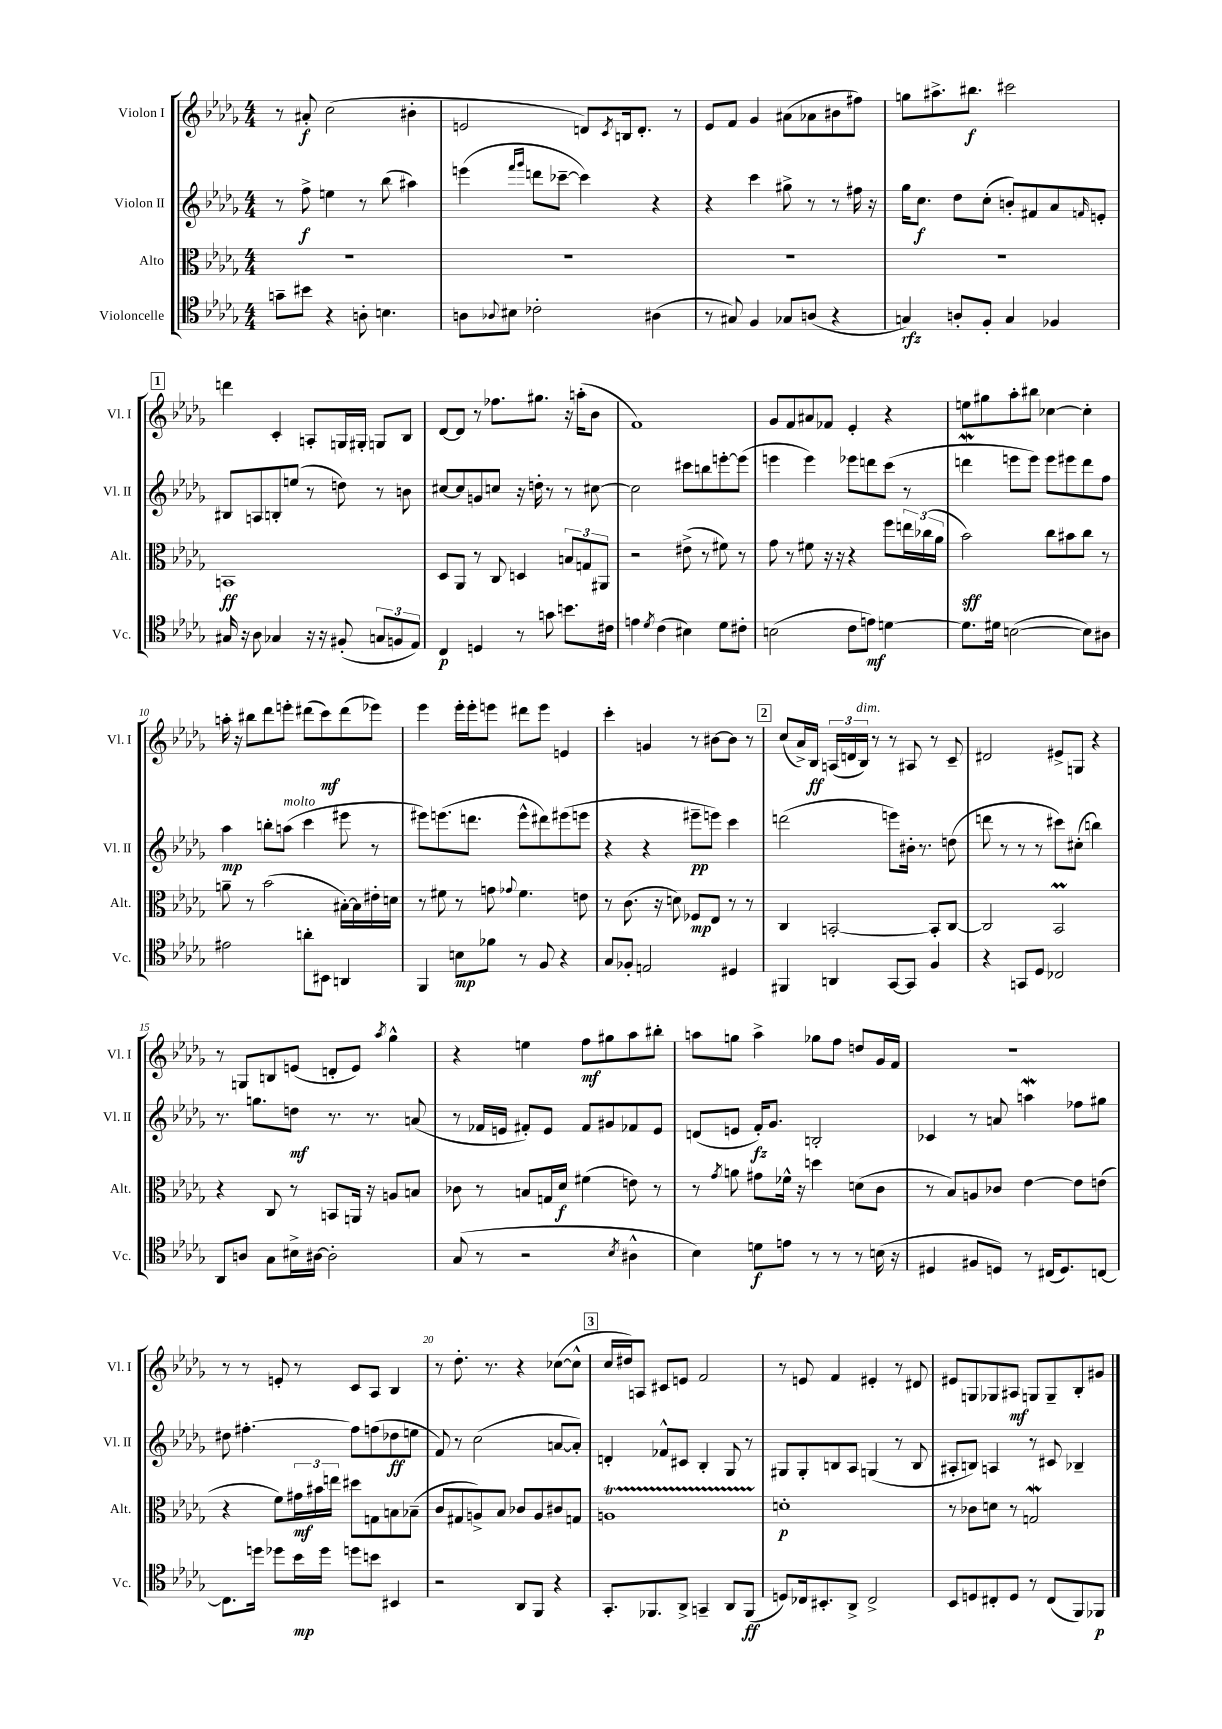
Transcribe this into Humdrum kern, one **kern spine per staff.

**kern	**kern	**kern	**kern
*staff4	*staff3	*staff2	*staff1
*clefC4	*clefC3	*clefG2	*clefG2
*k[b-e-a-d-g-]	*k[b-e-a-d-g-]	*k[b-e-a-d-g-]	*k[b-e-a-d-g-]
*M4/4	*M4/4	*M4/4	*M4/4
8g~	1r	8r	8r
8b#	.	8ff^	8a#'
4r	.	4ee	(2cc
8A'	.	8r	.
4.B	.	(8bb-	.
.	.	4aa#)	4b#'
=	=	=	=
8A	1r	(4eee	2e
8qqA-	.	.	.
8B#	.	.	.
.	.	16qqfff	.
.	.	16qqggg-	.
2c-'	.	8ddd	.
.	.	[8ccc-~	.
.	.	4ccc-])	8d)
.	.	.	8qc
.	.	.	16B
.	.	.	8.d'
(4A#	.	4r	.
.	.	.	8r
=	=	=	=
8r	1r	4r	8e-
8G#)	.	.	8f
4F	.	4ccc	4g-
8G-	.	8gg#^	(8a#
(8A	.	8r	8a-
4r	.	8r	8b#
.	.	16ff#	8ff#)
.	.	16r	.
=	=	=	=
4G)	1r	16gg-	8gg
.	.	8.cc	.
.	.	.	8.aa#^
8A'	.	8dd-	.
.	.	.	8.bb#
8F'	.	(8cc'	.
4G	.	8b')	2ccc#
.	.	8f#	.
4F-	.	8a-	.
.	.	16qqf	.
.	.	8e'	.
=	=	=	=
16G#	1BB	8B#	4ddd
16r	.	.	.
8A-	.	8A	.
4G-	.	8B'	4c'
.	.	(8ee	.
16r	.	8r	8A'
16r	.	.	.
(8F#'	.	8dd)	16G
.	.	.	16G#'
12G	.	8r	8G
12F	.	.	.
.	.	8b	8B-
12E-)	.	.	.
=	=	=	=
4C	8D-	[8cc#	[8d-
.	8AA-	8cc#]	8d-]
4D	8r	8g	8r
.	8C	8cc	8.ff-
8r	4D	16r	.
.	.	16dd'	8.gg#
8g	.	8r	.
8.b	12B	8r	16r
.	.	.	(16aa'
.	12G	.	.
.	.	[8cc#	8b-
.	12AA#	.	.
16c#	.	.	.
=	=	=	=
4e	2r	2cc#]	1f)
8qd-	.	.	.
(4c	.	.	.
4B#)	(8e#^	8ccc#	.
.	8r	8bb	.
8d-	8f#)	[8eee'	.
8c#'	8r	(8eee]	.
=	=	=	=
(2B	8g-	4eee	8g-
.	8r	.	8f
.	8f#	4eee)	8a#
.	16r	.	8f-
.	16r	.	.
8c	4r	8eee-	4e-'
8e)	.	8ddd	.
[4d	8ff	(8ccc	4r
.	24ee	8r	.
.	(24cc-	.	.
.	24a-	.	.
=	=	=	=
8.d]	2b-)	4ddd	8ee
.	.	.	8gg#
16d#	.	.	.
([2B	.	8eee	8aa-'
.	.	8eee)	8bb#
.	8cc	8eee	[4cc-
.	8b#	8eee#	.
8B])	8cc	8ddd	4cc-']
8A#	8r	8ff	.
=	=	=	=
2e#	8a~	4aa-	16aa'
.	.	.	16r
.	8r	.	8bb#
.	(2b-	8bb'	8ddd-
.	.	(8aa	8eee'
8a'	.	4ccc	(8ddd#
8BB#	.	.	8ccc)
4AA	[16B#')	8eee#	(8ddd#
.	16B#]	.	.
.	16e#'	8r	8eee-)
.	16d	.	.
=	=	=	=
4FF	8r	8eee#)	4eee-
.	8f#	(8.eee	.
8B	8r	.	16eee-'
.	.	8.ddd	16eee-'
8f-	8g	.	8eee
.	8qqg-	.	.
8r	4.f#	8eee^^	8ddd#
8F	.	8ddd#)	8eee
4r	.	(8eee#	4e
.	8e	8eee	.
=	=	=	=
8G-	8r	4r	4ccc'
8F-'	(8.c	.	.
2E	.	4r	4g
.	16r	.	.
.	8d)	.	.
.	8F-	8eee#~	8r
.	8E-	8eee)	[8b#
4D#	8r	4ccc	8b#]
.	8r	.	8r
=	=	=	=
4FF#	4C	(2ddd	(8cc
.	.	.	16a-^)
.	.	.	16B-
4AA	[2BB'	.	(24A
.	.	.	24d
.	.	.	24B-)
.	.	.	8r
[8GG-	.	8eee)	8r
8GG-]	.	16b#'	8A#
.	.	8.r	.
4F	8BB']	.	8r
.	[8C	(8dd	8c~
=	=	=	=
4r	2C]	8ddd	2d#
.	.	8r	.
8GG	.	8r	.
8D-	.	8r	.
2C-	2BB-	8ccc#)	8e#^
.	.	(8cc#'	8G
.	.	4bb)	4r
=	=	=	=
8AA-	4r	8.r	8r
8A	.	.	8G
.	.	8.gg	.
8G-	8C	.	8B
16B#^	8r	8dd	(8e
[16A#	.	.	.
2A#']	8BB	8.r	8d'
.	16AA	.	8e)
.	16r	8.r	.
.	.	.	8qaa-
.	8A	.	4gg-^^
.	8B	(8a	.
=	=	=	=
(8G-	8c-	8r	4r
8r	8r	16f-	.
.	.	16e	.
2r	8B	8f#')	4ee
.	16G	8e	.
.	16d-	.	.
.	(4f#	8f#	8ff
.	.	8g#	8gg#
8qB-	.	.	.
4A#^^	8e)	8f-	8aa-
.	8r	8e	8bb#'
=	=	=	=
4B-)	8r	(8d	8aa
.	8qg-	.	.
.	8a	8e	8gg
8d	8g#	16f')	4aa^
.	.	8.g-	.
8e	16f-^^	.	.
.	16r	.	.
8r	4dd	2B'	8gg-
8r	.	.	8ff
8r	(8d	.	8dd
(16B	8c	.	16g-
16r	.	.	16f
=	=	=	=
4D#	8r	4c-	1r
.	8B-)	.	.
8F#	8A	8r	.
8D)	8c-	8a	.
8r	[4e-	4aa	.
(16C#	.	.	.
8.D)	.	.	.
.	8e-]	8ff-	.
[8C	(8e	8gg#	.
=	=	=	=
8.C]	4r	8dd#	8r
.	.	[4.ff#'	8r
16dd	.	.	.
8dd-	8f)	.	8e'
16b-	24g#	.	8r
.	24b#	.	.
16dd-	.	.	.
.	24ee	.	.
8dd	8dd#	8ff#]	8c
8b	8G	(8ff	8A-
4BB#	8B	8dd-	4B-
.	(8B-~	8ee	.
=	=	=	=
2r	8c	8f)	8r
.	8G#	8r	8.dd-'
.	8A^)	(2cc	.
.	.	.	8.r
.	8B-	.	.
8AA-	8c-	.	4r
8FF	8A	.	.
4r	8c#	[8a	([8cc-
.	8G	8a'])	8cc-^^]
=	=	=	=
8.GG-'	1A	4d'	16cc
.	.	.	16dd#)
.	.	.	8A
8.FF-	.	.	.
.	.	8f-^^	8c#
8AA-^	.	8c#	8e
4GG~	.	4B-'	2f
8AA-	.	8G-	.
(8FF-	.	8r	.
=	=	=	=
8D)	1d'	8G#	8r
16C-	.	8G#'	8e
8.BB#'	.	.	.
.	.	8B	4f
8AA-^	.	8A-	.
2C-^	.	(4G	4e#'
.	.	8r	8r
.	.	8B	8d#
=	=	=	=
8BB-	8r	8A#'	8e#
8D	8c-	8B)	8G
8C#'	8d	4A	8G-
8D	8r	.	8A#
8r	2G	8r	8G
(8C#	.	8c#	8G~
8FF)	.	4B-~	8B-'
8FF-	.	.	8g#
==	==	==	==
*-	*-	*-	*-
